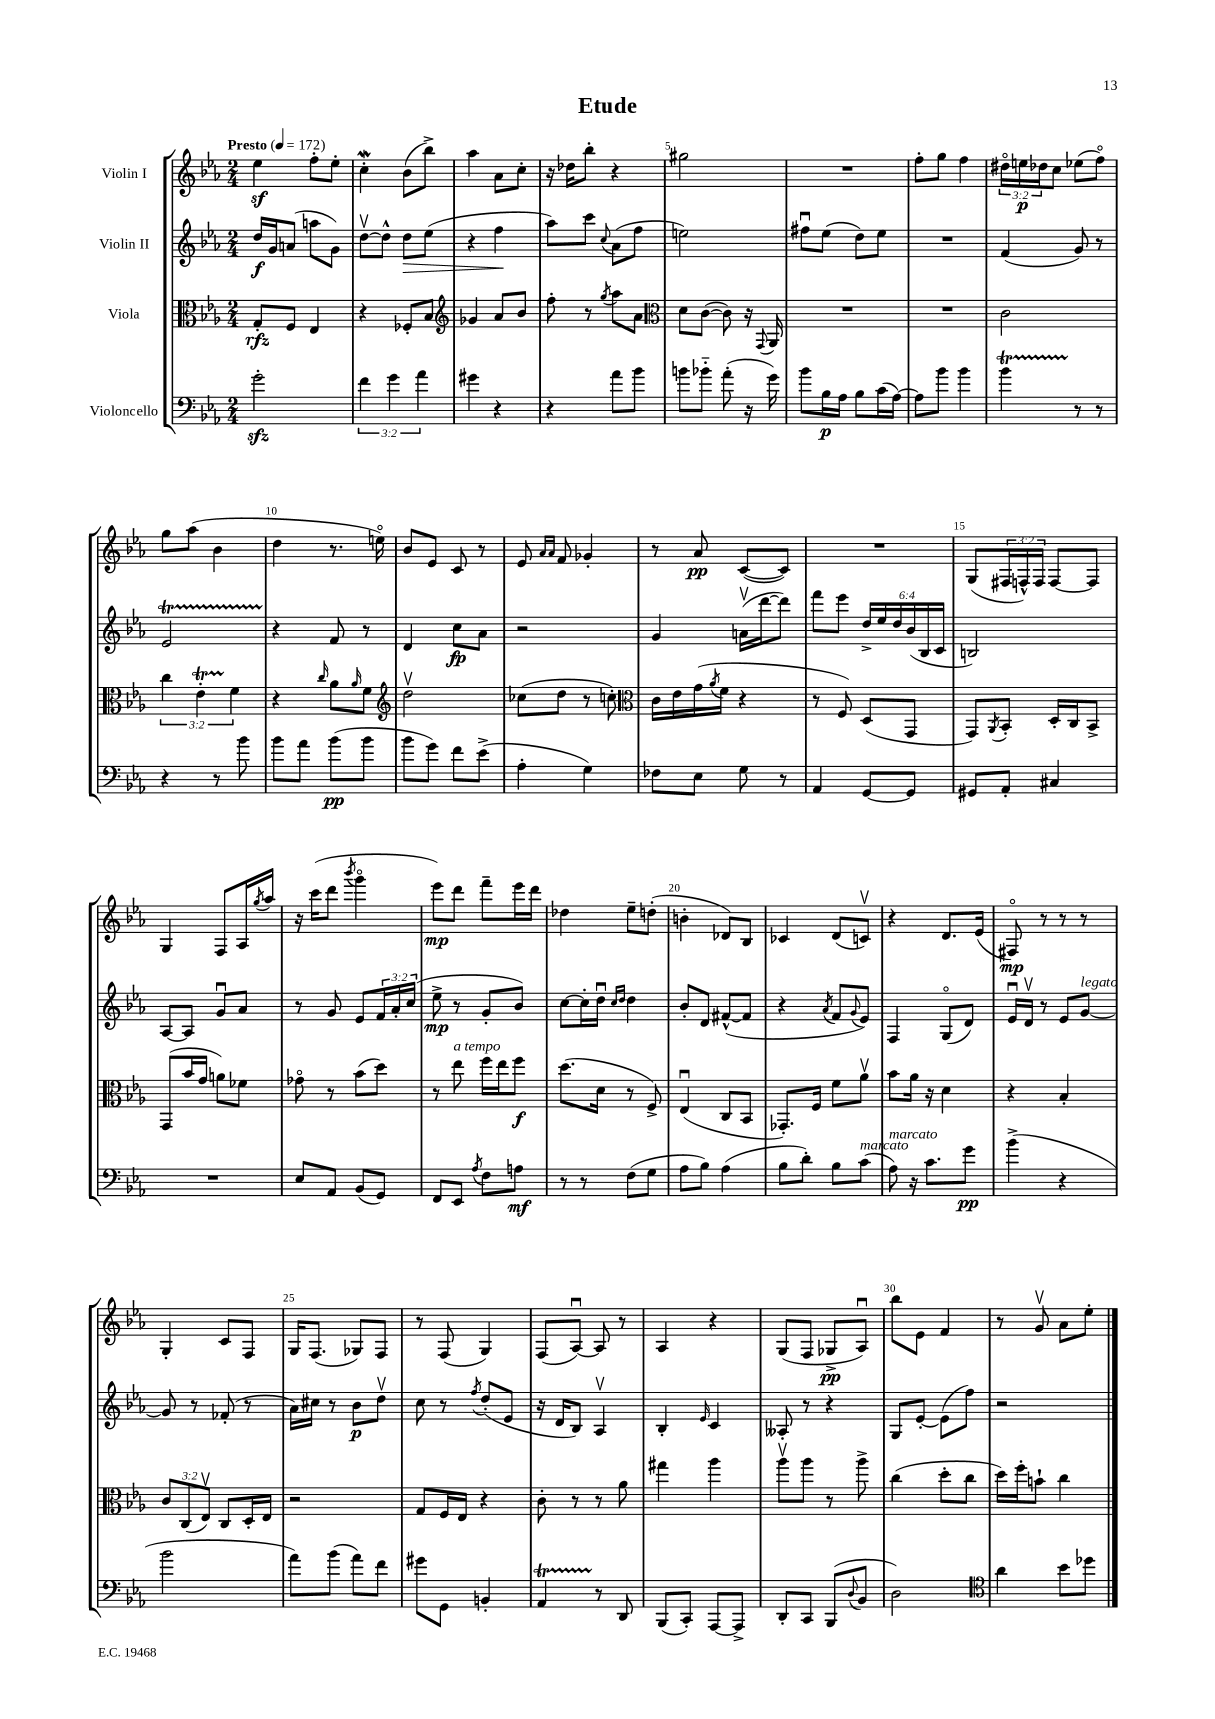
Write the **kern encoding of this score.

**kern	**dynam	**kern	**dynam	**kern	**dynam	**kern	**dynam
*part4	*part4	*part3	*part3	*part2	*part2	*part1	*part1
*staff4	*staff4	*staff3	*staff3	*staff2	*staff2	*staff1	*staff1
*I"Violoncello	*	*I"Viola	*	*I"Violin II	*	*I"Violin I	*
*clefF4	*	*clefC3	*	*clefG2	*	*clefG2	*
*k[b-e-a-]	*	*k[b-e-a-]	*	*k[b-e-a-]	*	*k[b-e-a-]	*
*M2/4	*	*M2/4	*	*M2/4	*	*M2/4	*
*MM172	*	*MM172	*	*MM172	*	*MM172	*
=1	=1	=1	=1	=1	=1	=1	=1
!	!	!	!	!	!	!LO:TX:a:B:t=Presto	!
2gzz'\	.	8G'/L	rfz	16dd/LL	f	4ee-z\	.
.	.	.	.	16g/J	.	.	.
.	.	8F/J	.	(8an/J	.	.	.
.	.	4E-/	.	8aan\L	.	8ff'\L	.
.	.	.	.	8g\J)	.	8ee-'\J	.
=2	=2	=2	=2	=2	=2	=2	=2
6f\	.	4r	.	[8ddv\L	.	4ccW'\	.
.	.	.	.	8dd^^\J]	.	.	.
6g\	.	.	.	.	.	.	.
!	!	!	!	!	!LO:HP:b	!	!
.	.	8F-X'/L	.	8dd\L	>	(8b-\L	.
6a-\	.	.	.	.	.	.	.
.	.	8B-/J	.	(8ee-\J	.	8bb-^\J)	.
=3	=3	=3	=3	=3	=3	=3	=3
*	*	*clefG2	*	*	*	*	*
4g#X\	.	4g-X/	.	4r	.	4aa-\	.
4r	.	8a-/L	.	4ff\	.	8a-\L	.
.	.	8b-/J	.	.	.	8cc'\J	.
.	.	.	.	.	]	.	.
=4	=4	=4	=4	=4	=4	=4	=4
4r	.	8ff'\	.	8aa-\L)	.	16r	.
.	.	.	.	.	.	16dd-X\KL	.
.	.	8r	.	8ccc\J	.	8bb-'\J	.
.	.	8qgg/	.	8qqcc/	.	.	.
8a-\L	.	8aa-\L	.	(8a-\L	.	4r	.
8b-\J	.	8a-\J	.	8ff\J	.	.	.
=5	=5	=5	=5	=5	=5	=5	=5
*	*	*clefC3	*	*	*	*	*
8bn\L	.	8d\L	.	2een\)	.	2gg#X\	.
8b-X\J	.	([8c\J	.	.	.	.	.
(8a-'\	.	8c\])	.	.	.	.	.
16r	.	16r	.	.	.	.	.
.	.	8qqGG/	.	.	.	.	.
16g\)	.	16AA-/	.	.	.	.	.
=6	=6	=6	=6	=6	=6	=6	=6
8b-\L	.	2r	.	8ff#Xu\L	.	2r	.
16B-\L	p	.	.	(8ee-\J	.	.	.
16A-\JJ	.	.	.	.	.	.	.
8B-\L	.	.	.	8dd\L)	.	.	.
(16c\L	.	.	.	8ee-\J	.	.	.
[16A-\JJ)	.	.	.	.	.	.	.
=7	=7	=7	=7	=7	=7	=7	=7
8A-\L]	.	2r	.	2r	.	8ff'\L	.
8b-\J	.	.	.	.	.	8gg\J	.
4b-\	.	.	.	.	.	4ff\	.
=8	=8	=8	=8	=8	=8	=8	=8
4b-T\	.	2c\	.	(4f/	.	24dd#X\LL	.
.	.	.	.	.	.	24een\	p
.	.	.	.	.	.	24dd-X\J	.
.	.	.	.	.	.	8cc\J	.
8r	.	.	.	8g/)	.	(8ee-X\L	.
8r	.	.	.	8r	.	8ff\J)	.
!!LO:LB:g=z
=9	=9	=9	=9	=9	=9	=9	=9
4r	.	6cc\	.	2e-T/	.	8gg\L	.
.	.	.	.	.	.	(8aa-\J	.
.	.	6e-T'\	.	.	.	.	.
8r	.	.	.	.	.	4b-\	.
.	.	6f\	.	.	.	.	.
8b-\	.	.	.	.	.	.	.
=10	=10	=10	=10	=10	=10	=10	=10
8b-\L	.	4r	.	4r	.	4dd\	.
8a-\J	.	.	.	.	.	.	.
.	.	16qqcc/	.	.	.	.	.
(8b-\L	pp	8a-\L	.	8f/	.	8.r	.
.	.	16qqa-/	.	.	.	.	.
8b-\J	.	8f\J	.	8r	.	.	.
.	.	.	.	.	.	16een\)	.
=11	=11	=11	=11	=11	=11	=11	=11
*	*	*clefG2	*	*	*	*	*
8b-\L	.	2ddv\	.	4d/	.	8b-/L	.
8g\J)	.	.	.	.	.	8e-/J	.
8f\L	.	.	.	8cc\L	fp	8c/	.
(8e-^\J	.	.	.	8a-\J	.	8r	.
=12	=12	=12	=12	=12	=12	=12	=12
4A-'\	.	(8cc-X\L	.	2r	.	8e-/	.
.	.	.	.	.	.	16qqa-/LL	.
.	.	.	.	.	.	16qqa-/JJ	.
.	.	8dd\J	.	.	.	8f/	.
4G\)	.	8r	.	.	.	4g-X'/	.
.	.	8ccn'\)	.	.	.	.	.
=13	=13	=13	=13	=13	=13	=13	=13
*	*	*clefC3	*	*	*	*	*
8F-X\L	.	16c\LL	.	4g/	.	8r	.
.	.	16e-\	.	.	.	.	.
8E-\J	.	(16g\	.	.	.	8a-/	pp
.	.	8qa-/	.	.	.	.	.
.	.	16f\JJ	.	.	.	.	.
8G\	.	4r	.	(16anv\LL	.	([8c/L	.
.	.	.	.	[16ddd\J	.	.	.
8r	.	.	.	8ddd\J])	.	8c/J])	.
=14	=14	=14	=14	=14	=14	=14	=14
4AA-/	.	8r	.	8fff\L	.	2r	.
.	.	8F/)	.	8eee-\J	.	.	.
[8GG/L	.	(8D/L	.	24dd^/LL	.	.	.
.	.	.	.	24ee-/	.	.	.
.	.	.	.	24dd/	.	.	.
8GG/J]	.	8GG/J	.	(24b-/	.	.	.
.	.	.	.	24B-/	.	.	.
.	.	.	.	24c/JJ	.	.	.
=15	=15	=15	=15	=15	=15	=15	=15
8GG#X/L	.	8GG/L)	.	2Bn/)	.	(8G/L	.
.	.	8qAA-/	.	.	.	.	.
8AA-'/J	.	8BB-'/J	.	.	.	24F#X/L	.
.	.	.	.	.	.	24Fn^^/)	.
.	.	.	.	.	.	24F/JJ	.
4C#X/	.	16D'/LL	.	.	.	[8F/L	.
.	.	16C/J	.	.	.	.	.
.	.	8BB-^/J	.	.	.	8F/J]	.
!!LO:LB:g=z
=16	=16	=16	=16	=16	=16	=16	=16
2r	.	(8GG/L	.	[8A-/L	.	4G/	.
.	.	16b-/L	.	8A-/J]	.	.	.
.	.	16g/JJ	.	.	.	.	.
.	.	8an\L)	.	8gu/L	.	8F/L	.
.	.	8f-X\J	.	8a-/J	.	16A-/L	.
.	.	.	.	.	.	8qgg/	.
.	.	.	.	.	.	16aa-/JJ	.
=17	=17	=17	=17	=17	=17	=17	=17
8E-/L	.	8g-X\	.	8r	.	16r	.
.	.	.	.	.	.	(16ccc\KL	.
8AA-/J	.	8r	.	8g/	.	8ddd\J	.
.	.	.	.	.	.	8qbbb-/	.
(8BB-/L	.	(8b-\L	.	8e-/L	.	4ggg\	.
8GG/J)	.	8dd\J)	.	24f/L	.	.	.
.	.	.	.	24a-'/	.	.	.
.	.	.	.	(24cc/JJ	.	.	.
=18	=18	=18	=18	=18	=18	=18	=18
8FF/L	.	8r	.	8ee-^\	mp	8eee-\L)	mp
!	!	!LO:TX:a:i:t=a tempo	!	!	!	!	!
8EE-/J	.	8ee-\	.	8r	.	8ddd\J	.
8qA-/	.	.	.	.	.	.	.
8F\L	.	16ff\LL	.	8g'/L	.	8fff~\L	.
.	.	16ee-\J	.	.	.	.	.
8An\J	mf	8ff\J	f	8b-/J)	.	16eee-\L	.
.	.	.	.	.	.	16ddd\JJ	.
=19	=19	=19	=19	=19	=19	=19	=19
8r	.	(8.dd\L	.	[8cc\L	.	4dd-X\	.
8r	.	.	.	16cc'\L]	.	.	.
.	.	16d\Jk	.	16ddu\JJ	.	.	.
.	.	.	.	16qqcc/LL	.	.	.
.	.	.	.	16qqdd/JJ	.	.	.
(8F\L	.	8r	.	4dd\	.	8ee-~\L	.
8G\J	.	8F^/)	.	.	.	(8ddn'\J	.
=20	=20	=20	=20	=20	=20	=20	=20
8A-\L	.	(4E-u/	.	8b-'/L	.	4bn'\	.
8B-\J)	.	.	.	8d/J	.	.	.
(4A-\	.	8C/L	.	([8f#X^^/L	.	8d-X/L)	.
.	.	8BB-/J	.	8f#/J]	.	8B-/J	.
=21	=21	=21	=21	=21	=21	=21	=21
8B-\L	.	8.GG-X'/L)	.	4r	.	4c-X/	.
8d'\J)	.	.	.	.	.	.	.
.	.	16F/Jk	.	.	.	.	.
.	.	.	.	8qa-/	.	.	.
8B-\L	.	8f\L	.	8f/L	.	(8d/L	.
.	.	.	.	8qqg/	.	.	.
!LO:TX:a:i:t=marcato	!	!	!	!	!	!	!
(8c\J	.	8a-v\J	.	8e-/J)	.	8cnv/J)	.
=22	=22	=22	=22	=22	=22	=22	=22
!LO:TX:a:i:t=marcato	!	!	!	!	!	!	!
8A-\)	.	8b-\L	.	4F/	.	4r	.
16r	.	16a-\Jk	.	.	.	.	.
8.c\L	.	16r	.	.	.	.	.
.	.	4d\	.	(8G/L	.	8.d/L	.
8g\J	pp	.	.	8d/J)	.	.	.
.	.	.	.	.	.	(16e-/Jk	.
=23	=23	=23	=23	=23	=23	=23	=23
(4b-^\	.	4r	.	16e-u/LL	.	8F#X/)	mp
.	.	.	.	16dv/JJ	.	.	.
.	.	.	.	8r	.	8r	.
4r	.	4B-'/	.	8e-/L	.	8r	.
!	!	!	!	!LO:TX:a:i:t=legato	!	!	!
.	.	.	.	[8g/J	.	8r	.
!!LO:LB:g=z
=24	=24	=24	=24	=24	=24	=24	=24
2b-\	.	12c/L	.	8g/]	.	4G'/	.
.	.	(12C/	.	.	.	.	.
.	.	.	.	8r	.	.	.
.	.	12E-v/J)	.	.	.	.	.
.	.	8C/L	.	(8f-X'/	.	8c/L	.
.	.	16D'/L	.	8r	.	8F/J	.
.	.	16E-/JJ	.	.	.	.	.
=25	=25	=25	=25	=25	=25	=25	=25
8a-\L)	.	2r	.	16a-\LL)	.	16G/KL	.
.	.	.	.	16cc#X\JJ	.	(8.F/J	.
(8b-\J	.	.	.	8r	.	.	.
8a-\L)	.	.	.	8b-\L	p	8G-X/L)	.
8f\J	.	.	.	8ddv\J	.	8F/J	.
=26	=26	=26	=26	=26	=26	=26	=26
8g#X\L	.	8G/L	.	8cc\	.	8r	.
8GG\J	.	16F/L	.	8r	.	(8F/	.
.	.	16E-/JJ	.	.	.	.	.
.	.	.	.	8qff/	.	.	.
4BBn'/	.	4r	.	(8dd'/L	.	4G/)	.
.	.	.	.	8e-/J	.	.	.
=27	=27	=27	=27	=27	=27	=27	=27
4AA-T/	.	8c'\	.	16r	.	(8F/L	.
.	.	.	.	16d/KL	.	.	.
.	.	8r	.	8B-/J)	.	[8A-u/J)	.
8r	.	8r	.	4A-v/	.	8A-/]	.
8DD/	.	8a-\	.	.	.	8r	.
=28	=28	=28	=28	=28	=28	=28	=28
(8BBB-/L	.	4gg#X\	.	4B-'/	.	4A-/	.
8CC'/J)	.	.	.	.	.	.	.
.	.	.	.	16qqe-/	.	.	.
[8AAA-/L	.	4aa-\	.	4c/	.	4r	.
8AAA-^/J]	.	.	.	.	.	.	.
=29	=29	=29	=29	=29	=29	=29	=29
8DD'/L	.	8aa-v\L	.	8A--X'/	.	(8G/L	.
8CC/J	.	8aa-\J	.	8r	.	8F/J	.
(8BBB-/L	.	8r	.	4r	.	8G-X^/L	pp
8qqD/	.	.	.	.	.	.	.
8BB-/J	.	8aa-^\	.	.	.	8A-u/J)	.
=30	=30	=30	=30	=30	=30	=30	=30
2D\)	.	(4cc\	.	8G/L	.	8bb-\L	.
.	.	.	.	[8e-'/J	.	8e-\J	.
.	.	8dd'\L	.	(8e-\L]	.	4f/	.
.	.	8cc\J	.	8ff\J)	.	.	.
=31	=31	=31	=31	=31	=31	=31	=31
*clefC4	*	*	*	*	*	*	*
4a-\	.	16dd\LL)	.	2r	.	8r	.
.	.	16ff'\J	.	.	.	.	.
.	.	8bn`\J	.	.	.	8gv/	.
8b-\L	.	4cc\	.	.	.	8a-\L	.
8dd-X\J	.	.	.	.	.	8ee-'\J	.
==	==	==	==	==	==	==	==
*-	*-	*-	*-	*-	*-	*-	*-
